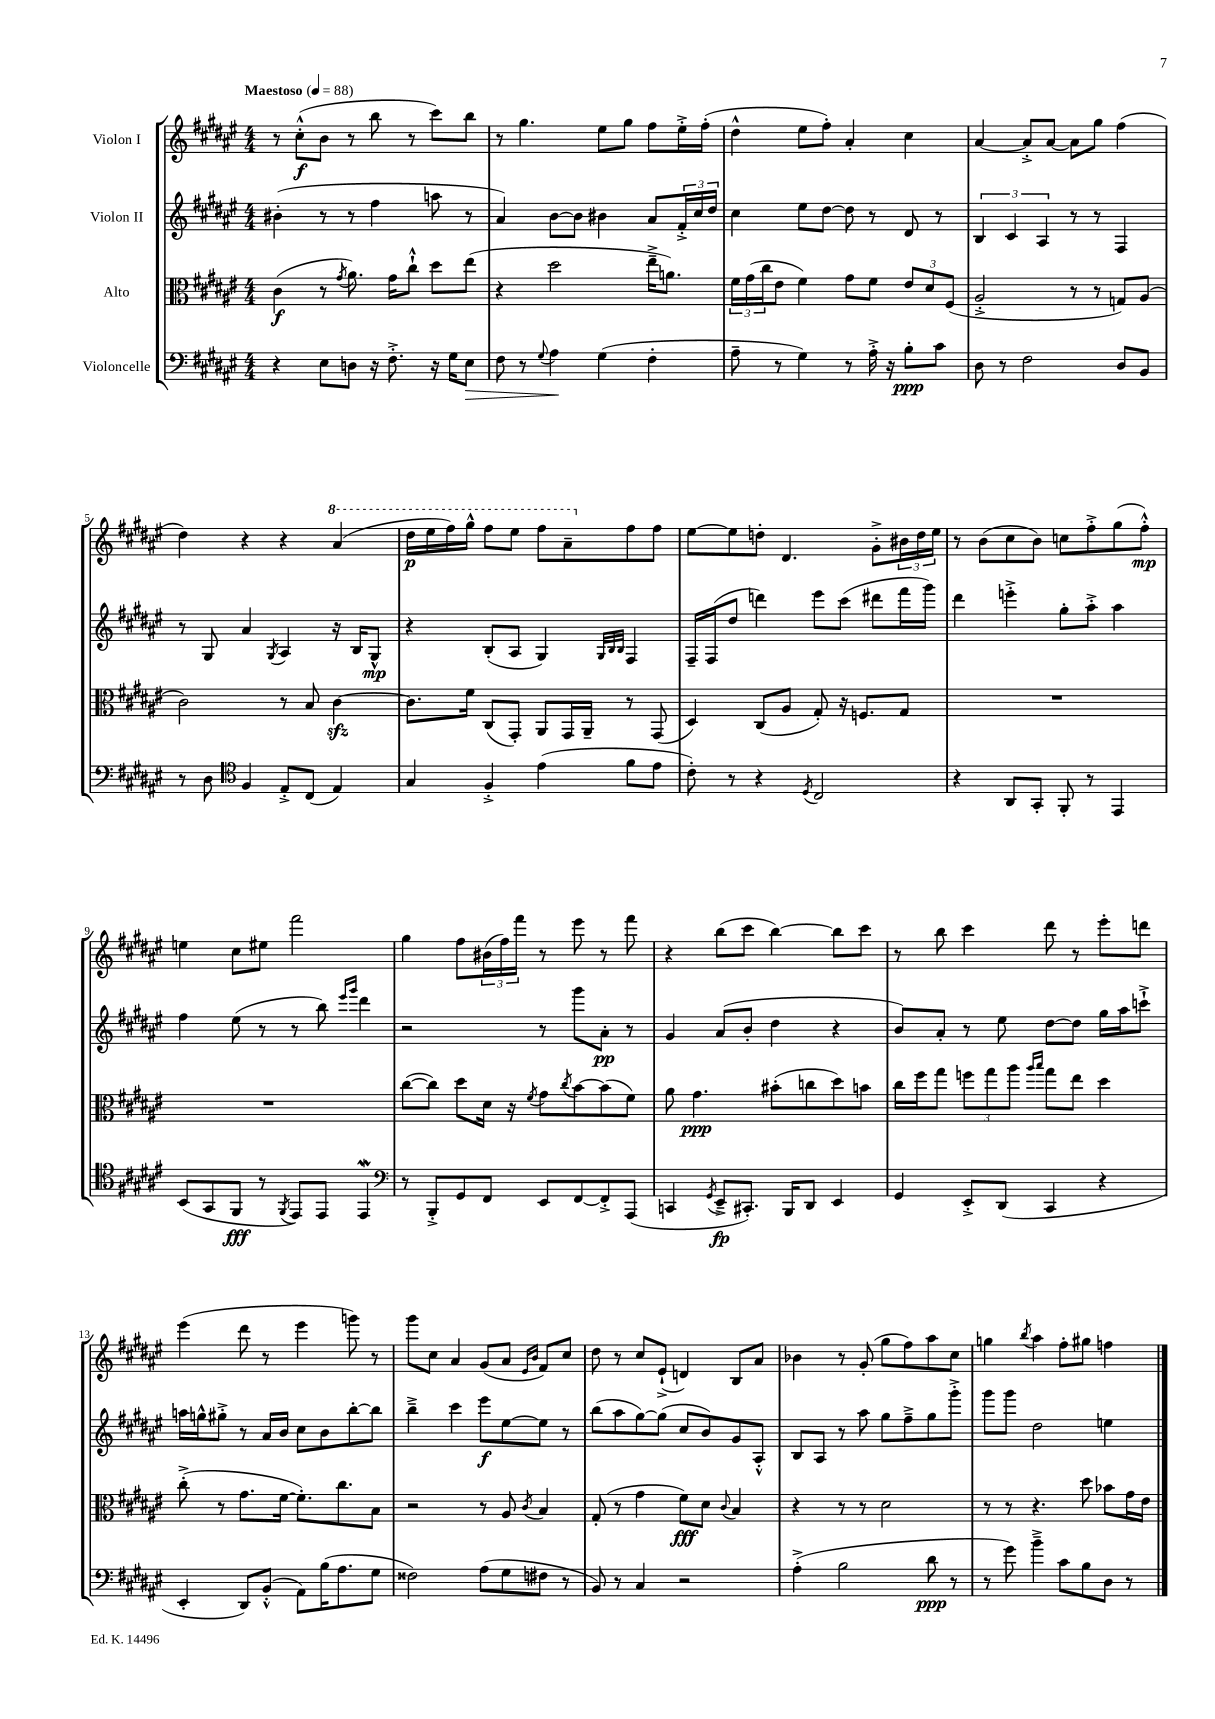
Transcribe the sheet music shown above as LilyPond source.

<<
\new StaffGroup <<
\new Staff = "s0" \with { instrumentName = "Violon I" } {
    \clef treble \key fis \major \numericTimeSignature \time 4/4 \tempo "Maestoso" 4 = 88
    r8 cis''8-.-^\f( b'8 r8 b''8 r8 cis'''8) b''8 |
    r8 gis''4. eis''8 gis''8 fis''8 eis''16-.-> fis''16-.( |
    dis''4-^ eis''8 fis''8-.) ais'4-. cis''4 |
    ais'4~ ais'8-.-> ais'8~ ais'8 gis''8 fis''4( |
    dis''4) r4 r4 \ottava #1 ais''4( |
    dis'''16\p eis'''16 fis'''16) gis'''16-^ fis'''8 eis'''8 fis'''8 ais''8-- \ottava #0 fis''8 fis''8 |
    eis''8~ eis''8 d''8-. dis'4. gis'8-.-> \tuplet 3/2 { bis'16 d''16 eis''16 } |
    r8 b'8( cis''8 b'8) c''8 fis''8-.-> gis''8( fis''8-.-^\mp) |
    e''4 cis''8 eis''8 fis'''2 |
    gis''4 fis''8 \tuplet 3/2 { bis'16( fis''16) fis'''16 } r8 eis'''8 r8 fis'''8 |
    r4 b''8( cis'''8 b''4~) b''8 cis'''8 |
    r8 b''8 cis'''4 dis'''8 r8 eis'''8-. d'''8 |
    eis'''4( dis'''8 r8 eis'''4 g'''8) r8 |
    gis'''8 cis''8 ais'4 gis'8( ais'8 \grace { eis'16 b'16 } fis'8) cis''8 |
    dis''8 r8 cis''8 eis'8-!->( d'4) b8 ais'8 |
    bes'4 r8 gis'8-.( gis''8 fis''8) ais''8 cis''8 |
    g''4 \acciaccatura { b''8 } ais''4 fis''8-. gis''8 f''4 \bar "|." |
}
\new Staff = "s1" \with { instrumentName = "Violon II" } {
    \clef treble \key fis \major \numericTimeSignature \time 4/4
    bis'4-.( r8 r8 fis''4 a''8 r8 |
    ais'4) b'8~ b'8 bis'4 ais'8 \tuplet 3/2 { fis'16-.-> cis''16 dis''16 } |
    cis''4 eis''8 dis''8~ dis''8 r8 dis'8 r8 |
    \tuplet 3/2 { b4 cis'4 ais4 } r8 r8 fis4 |
    r8 gis8 ais'4 \acciaccatura { gis8 } ais4 r16 b16 gis8-^\mp |
    r4 b8-.( ais8 gis4) \grace { gis32 b32 b32 } fis4 |
    fis16-- fis16( dis''8 d'''4) eis'''8 cis'''8( dis'''8 fis'''16 gis'''16) |
    dis'''4 e'''4-.-> gis''8-. ais''8-.-> ais''4 |
    fis''4 eis''8( r8 r8 b''8) \grace { eis'''16 gis'''16 } dis'''4 |
    r2 r8 gis'''8 ais'8-.\pp r8 |
    gis'4 ais'8( b'8-. dis''4 r4 |
    b'8) ais'8-. r8 eis''8 dis''8~ dis''8 gis''16 ais''16 c'''8-!-> |
    a''16 g''16-^ gis''8-.-> r8 ais'16 b'16 cis''8 b'8 b''8~-. b''8 |
    b''4---> cis'''4 eis'''8\f eis''8~ eis''8 r8 |
    b''8( ais''8 gis''8~) gis''8( cis''8 b'8) gis'8 ais8-.-^ |
    b8 ais8 r8 ais''8 gis''8 fis''8---> gis''8 gis'''8-.-> |
    gis'''8 gis'''8 dis''2 e''4 \bar "|." |
}
\new Staff = "s2" \with { instrumentName = "Alto" } {
    \clef alto \key fis \major \numericTimeSignature \time 4/4
    cis'4\f( r8 \acciaccatura { gis'8 } ais'8.) gis'16 cis''8-!-^ dis''8 eis''8( |
    r4 dis''2 eis''16---> a'8.) |
    \tuplet 3/2 { fis'16 gis'16( cis''16 } eis'8 fis'4) gis'8 fis'8 \tuplet 3/2 { eis'8 dis'8 fis8( } |
    ais2-.-> r8 r8 g8) ais8( |
    cis'2) r8 b8 cis'4~\sfz |
    cis'8. fis'16 cis8( gis,8-.) ais,8 gis,16 ais,16-- r8 gis,8( |
    dis4) cis8( ais8 gis8-.) r16 f8. gis8 |
    R1 |
    R1 |
    cis''8~( cis''8) dis''8 dis'16 r16 \acciaccatura { fis'8 } gis'8 \acciaccatura { cis''8 } b'8~ b'8( fis'8) |
    ais'8 gis'4.\ppp bis'8-.( c''8 dis''8) b'8 |
    cis''16 fis''16 gis''8 \tuplet 3/2 { f''8 gis''8 ais''8 } \grace { ais''16 b''16 } gis''8 eis''8 dis''4 |
    cis''8-.->( r8 gis'8. fis'16~ fis'8.-.) cis''8. b8 |
    r2 r8 ais8 \acciaccatura { cis'8 } b4 |
    gis8-.( r8 gis'4 fis'8\fff) dis'8 \appoggiatura { cis'8 } b4 |
    r4 r8 r8 dis'2 |
    r8 r8 r4. dis''8 bes'8 gis'16 eis'16 \bar "|." |
}
\new Staff = "s3" \with { instrumentName = "Violoncelle" } {
    \clef bass \key fis \major \numericTimeSignature \time 4/4
    r4 eis8 d8 r16 fis8.-.-> r16 gis16 eis8\> |
    fis8 r8 \appoggiatura { gis8 } ais4\! gis4( fis4-. |
    ais8-- r8 gis4) r8 ais16-.-> r16 b8-.\ppp cis'8 |
    dis8 r8 fis2 dis8 b,8 |
    r8 dis8 \clef tenor fis4 eis8-.-> cis8( eis4) |
    gis4 fis4-.-> eis'4( fis'8 eis'8 |
    cis'8-.) r8 r4 \acciaccatura { dis8 } cis2 |
    r4 ais,8 gis,8-. fis,8-. r8 eis,4 |
    b,8( gis,8 fis,8\fff r8 \acciaccatura { fis,8 } eis,8) eis,8 eis,4\mordent |
    \clef bass r8 b,,8-.-> gis,8 fis,8 eis,8 fis,8~ fis,8-.-> ais,,8( |
    c,4 \acciaccatura { gis,8 } eis,8--->\fp cis,8.-.) b,,16 dis,8 eis,4 |
    gis,4 eis,8-.-> dis,8( cis,4 r4 |
    eis,4-. dis,8) b,8-.-^( ais,8) b16( ais8. gis8 |
    fisis2) ais8( gis8 fis8 r8 |
    b,8) r8 cis4 r2 |
    ais4-.->( b2 dis'8\ppp r8 |
    r8 gis'8) b'4---> cis'8 b8 dis8 r8 \bar "|." |
}
>>
>>
